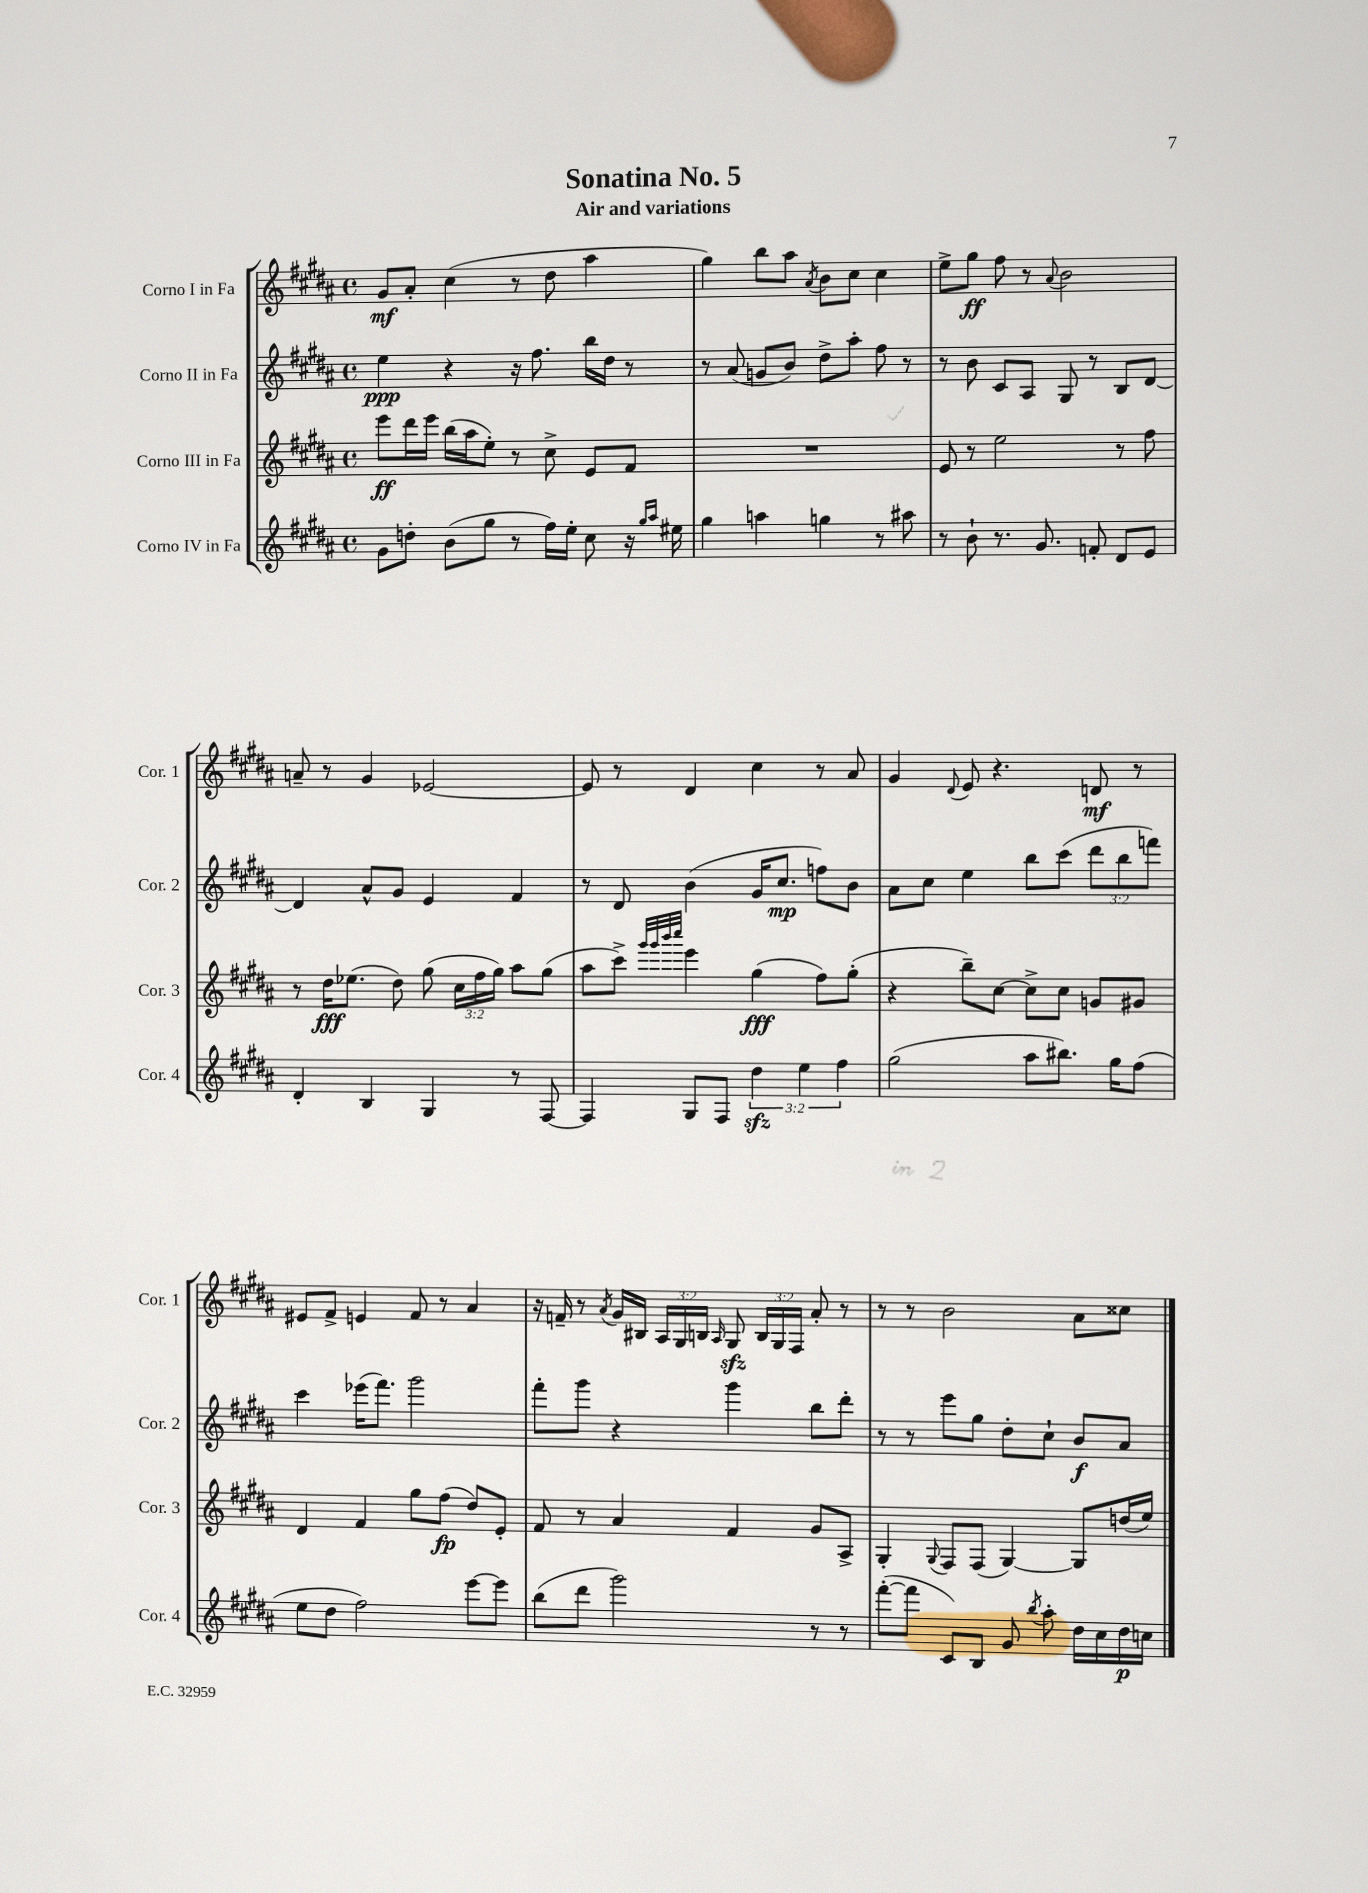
\header { title = "Sonatina No. 5" subtitle = "Air and variations" }
<<
\new StaffGroup <<
\new Staff = "s0" \with { instrumentName = "Corno I in Fa" shortInstrumentName = "Cor. 1" } {
    \clef treble \key b \major \defaultTimeSignature \time 4/4 \override Staff.TupletNumber.text = #tuplet-number::calc-fraction-text
    \autoBeamOff gis'8[\mf ais'8]-. cis''4( r8 dis''8 ais''4 |
    gis''4) b''8[ ais''8] \acciaccatura { ais'8 } b'8[ cis''8] cis''4 |
    e''8[-> gis''8]\ff fis''8 r8 \appoggiatura { ais'8 } b'2 |
    a'8-- r8 gis'4 ees'2~ |
    ees'8 r8 dis'4 cis''4 r8 ais'8 |
    gis'4 \appoggiatura { dis'8 } e'8 r4. d'8\mf r8 |
    eis'8[ fis'8]-> e'4 fis'8 r8 ais'4 |
    r16 f'16-- r8 \acciaccatura { ais'8 } gis'16[ bis16] \tuplet 3/2 { ais16[ gis16 b16] } \grace { ais16 } gis8\sfz \tuplet 3/2 { b16[ gis16 fis16] } ais'8-. r8 |
    r8 r8 b'2 ais'8[ cisis''8] \bar "|." |
}
\new Staff = "s1" \with { instrumentName = "Corno II in Fa" shortInstrumentName = "Cor. 2" } {
    \clef treble \key b \major \defaultTimeSignature \time 4/4 \override Staff.TupletNumber.text = #tuplet-number::calc-fraction-text
    \autoBeamOff e''4\ppp r4 r16 fis''8. b''16[ dis''16] r8 |
    r8 ais'8( g'8[ b'8]) dis''8[-> ais''8]-. fis''8 r8 |
    r8 b'8 cis'8[ ais8] gis8 r8 b8[ dis'8]~ |
    dis'4 ais'8[-^ gis'8] e'4 fis'4 |
    r8 dis'8 b'4( gis'16[ cis''8.]\mp f''8[) b'8] |
    ais'8[ cis''8] e''4 b''8[ cis'''8]( \tuplet 3/2 { dis'''8[ b''8 f'''8]) } |
    cis'''4 ees'''16[( fis'''8.]) gis'''2 |
    fis'''8[-. gis'''8] r4 gis'''4 b''8[ dis'''8]-. |
    r8 r8 e'''8[ gis''8] dis''8[-. cis''8]-! b'8[\f ais'8] \bar "|." |
}
\new Staff = "s2" \with { instrumentName = "Corno III in Fa" shortInstrumentName = "Cor. 3" } {
    \clef treble \key b \major \defaultTimeSignature \time 4/4 \override Staff.TupletNumber.text = #tuplet-number::calc-fraction-text
    \autoBeamOff e'''8[\ff dis'''16 e'''16] b''16[( ais''16 e''8]-.) r8 cis''8-> e'8[ fis'8] |
    R1 |
    e'8 r8 e''2 r8 fis''8 |
    r8 dis''16[\fff ees''8.]( dis''8) gis''8( \tuplet 3/2 { cis''16[ fis''16 gis''16]) } ais''8[ gis''8]( |
    ais''8[ cis'''8]->) \grace { gis'''32[ gis'''32 b'''32 cis''''32] } e'''4 gis''4\fff( fis''8[) gis''8]-.( |
    r4 b''8[--) cis''8]~ cis''8[-> cis''8] g'8[ gis'8] |
    dis'4 fis'4 gis''8[ fis''8]\fp( dis''8[) e'8]-. |
    fis'8 r8 ais'4 fis'4 gis'8[ ais8]-> |
    gis4-. \appoggiatura { gis8 } fis8[ fis8]( gis4~) gis8[ d''16( e''16]) \bar "|." |
}
\new Staff = "s3" \with { instrumentName = "Corno IV in Fa" shortInstrumentName = "Cor. 4" } {
    \clef treble \key b \major \defaultTimeSignature \time 4/4 \override Staff.TupletNumber.text = #tuplet-number::calc-fraction-text
    \autoBeamOff gis'8[ d''8]-. b'8[( gis''8] r8 fis''16[) e''16]-. cis''8 r16 \grace { gis''16[ ais''16] } eis''16 |
    gis''4 a''4 g''4 r8 ais''8 |
    r8 b'8-! r8. gis'8. f'8-. dis'8[ e'8] |
    dis'4-. b4 gis4 r8 fis8~ |
    fis4 gis8[ fis8] \tuplet 3/2 { dis''4\sfz e''4 fis''4 } |
    gis''2( ais''8[ bis''8.]) gis''16[ fis''8]( |
    e''8[ dis''8] fis''2) e'''8[~ e'''8] |
    b''8[( dis'''8] gis'''2) r8 r8 |
    fis'''8[~-.( fis'''8] cis'8[) b8] gis'8 \acciaccatura { b''8 } ais''8-. dis''16[ cis''16 dis''16\p c''16] \bar "|." |
}
>>
>>
\layout { \context { \Score \remove "Bar_number_engraver" } }
